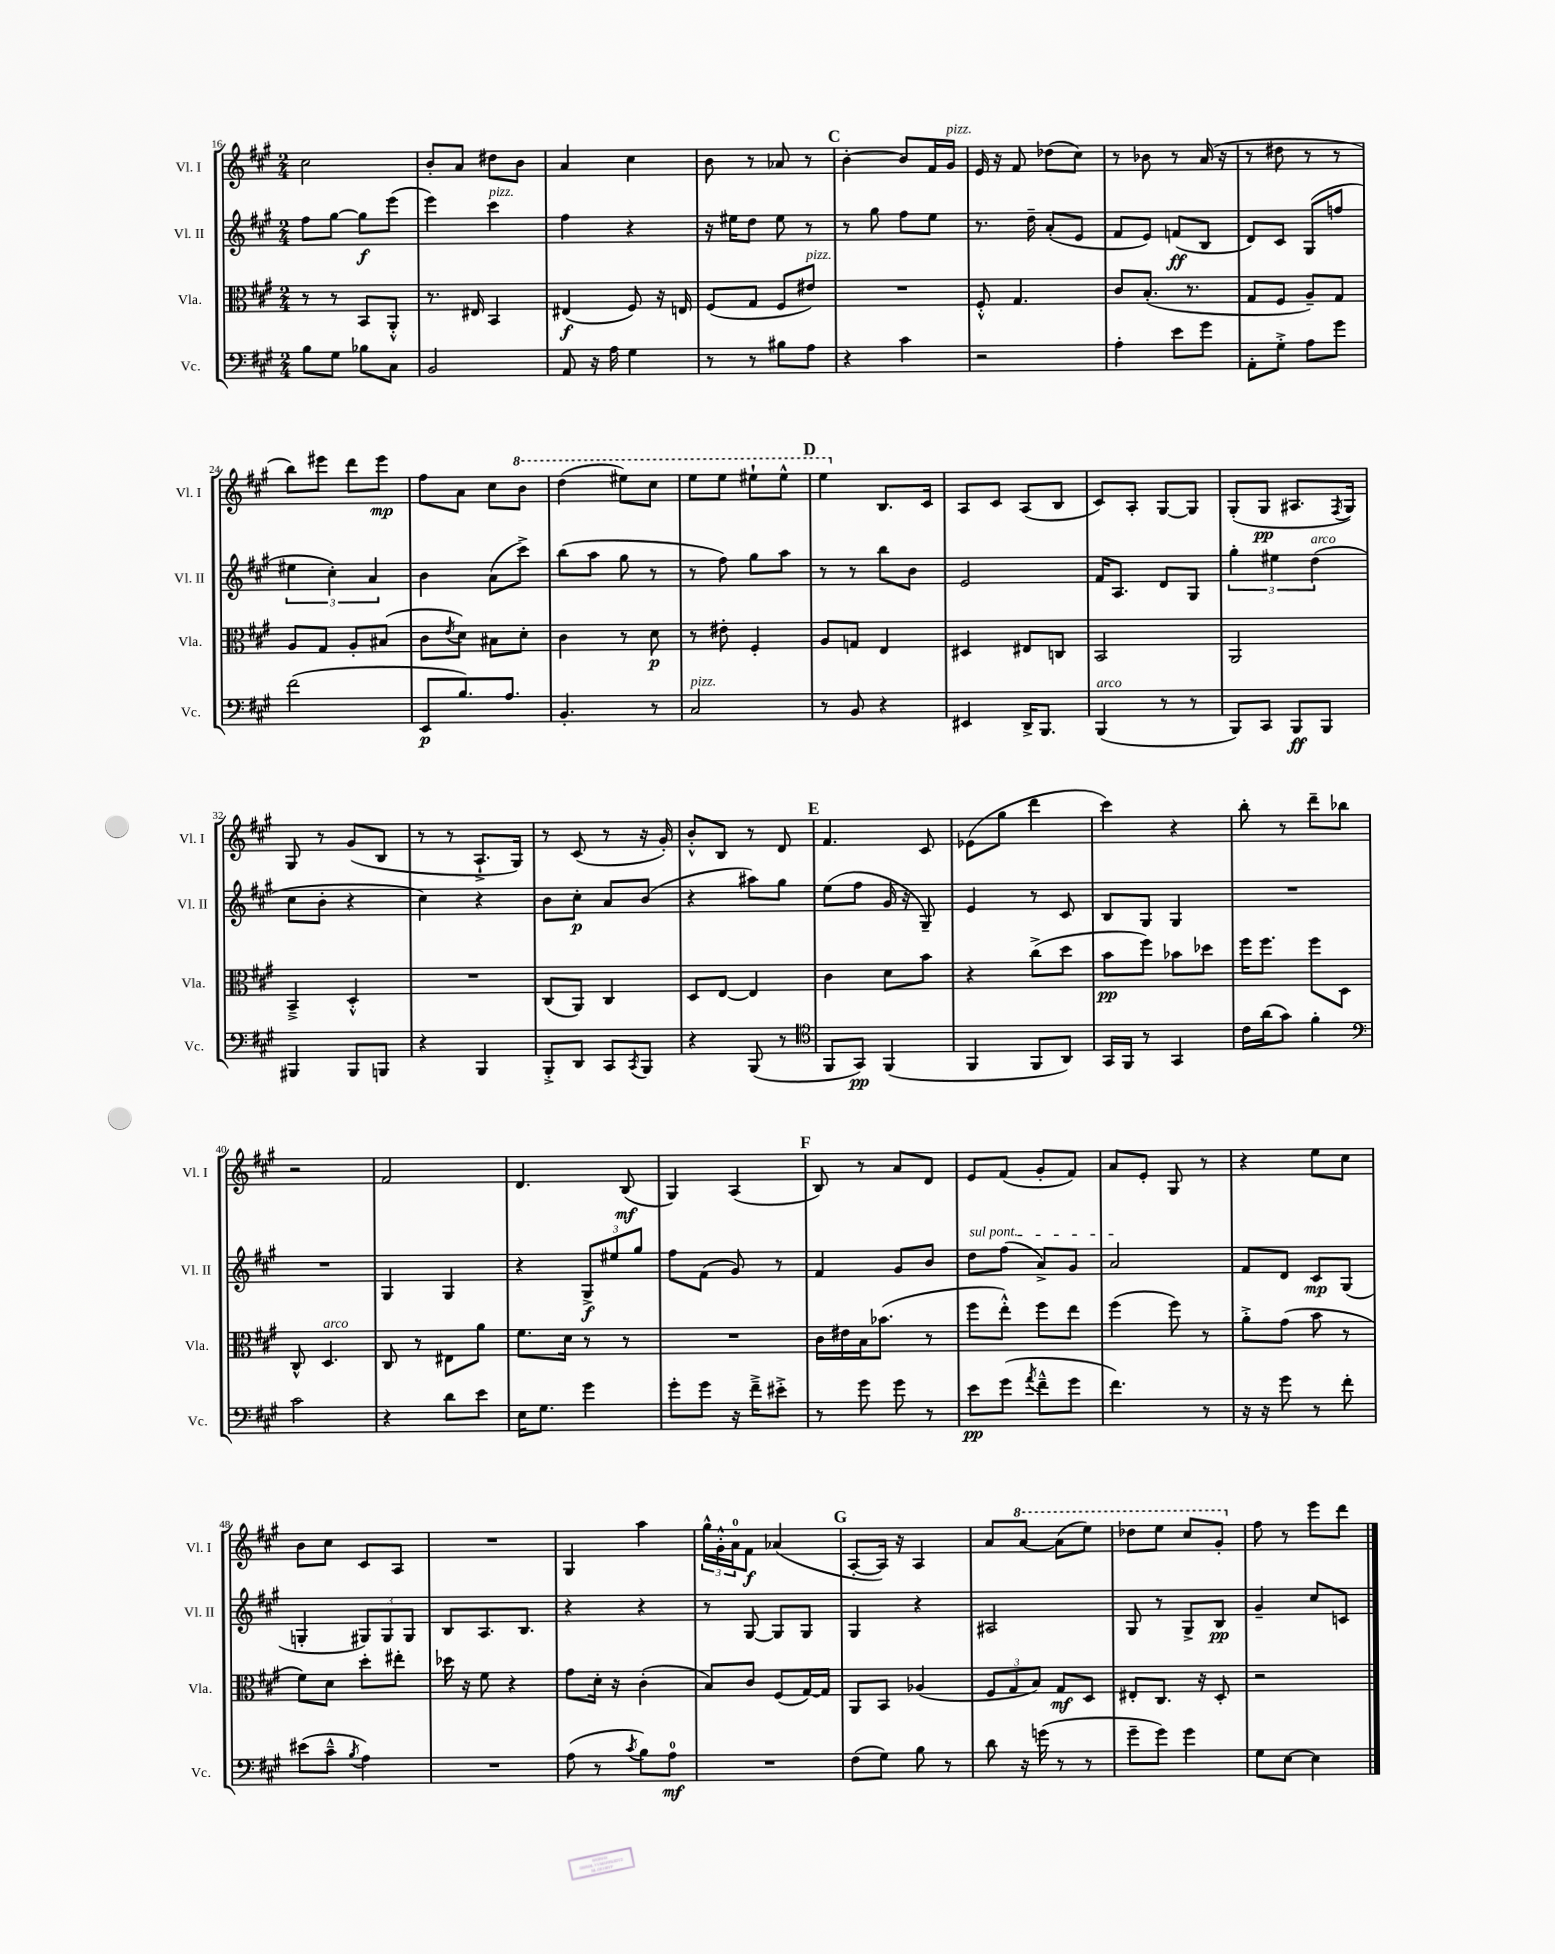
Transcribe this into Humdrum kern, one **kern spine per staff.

**kern	**kern	**kern	**kern
*staff4	*staff3	*staff2	*staff1
*clefF4	*clefC3	*clefG2	*clefG2
*k[f#c#g#]	*k[f#c#g#]	*k[f#c#g#]	*k[f#c#g#]
*M2/4	*M2/4	*M2/4	*M2/4
8B\L	8r	8ff#\L	2cc#\
8G#\J	8r	[8gg#\J	.
8B-\L	8BB/L	8gg#\]L	.
8C#\J	8AA'^^/J	(8eee\J	.
=	=	=	=
2BB/	8.r	4eee\)	8b'/L
.	.	.	8a/J
.	16E#/	.	.
.	4BB/	4ccc#\	8dd#\L
.	.	.	8b\J
=	=	=	=
8AA/	(4E#/	4ff#\	4a/
16r	.	.	.
16A\	.	.	.
4G#\	8F#/)	4r	4cc#\
.	16r	.	.
.	16E/	.	.
=	=	=	=
8r	(8F#/L	16r	8b\
.	.	16ee#\LK	.
8r	8G#/J	8dd\J	8r
8B#\L	8F#/L	8ee#\	8a-/
8A\J	8e#/J)	8r	8r
=	=	=	=
4r	2r	8r	[4b'\
.	.	8gg#\	.
4c#\	.	8ff#\L	8b/]L
.	.	8ee\J	16f#/L
.	.	.	16g#/JJ
=	=	=	=
2r	8F#'^^/	8.r	16e/
.	.	.	16r
.	4.G#/	.	8f#/
.	.	16dd~\	.
.	.	(8a'/L	(8dd-\L
.	.	8e/J	8cc#\J)
=	=	=	=
4A'\	8c#/L	8f#/L	8r
.	(8.B'/J	8e/J)	8b-\
8e\L	.	(8f/L	8r
.	8.r	.	.
8g#\J	.	8B/J	(16a/
.	.	.	16r
=	=	=	=
8AA'\L	8G#/L	8d/L)	8r
8G#'^\J	8F#/J	8c#/J	8dd#\
8A\L	8A~/L)	(8G#/L	8r
8g#\J	8G#/J	8ff/J	8r
=	=	=	=
(2f#\	8A/L	6ee#\	8bb\L)
.	8G#/J	.	8eee#\J
.	.	6cc#'\)	.
.	8A'/L	.	8ddd\L
.	.	6a/	.
.	(8B#/J	.	8eee#\J
=	=	=	=
8EE/L	8c#\L	4b\	8ff#\L
.	8qe/	.	.
8.B/)	8d\J)	.	8a\J
.	8B#\L	(8a\L	8cc#\L
8.A/J	.	.	.
.	8d'\J	8ccc#^\J)	8bb\J
=	=	=	=
4.BB'/	4c#\	(8bb\L	(4ddd\
.	.	8aa\J	.
.	8r	8gg#\	8eee#\L)
8r	8d\	8r	8ccc#\J
=	=	=	=
2C#/	8r	8r	8eee\L
.	8e#'\	8ff#\)	8eee\J
.	4F#'/	8gg#\L	8eee#`\L
.	.	8aa\J	8eee#^^\J
=	=	=	=
8r	8A/L	8r	4eee\
8BB/	8G/J	8r	.
4r	4E/	8bb\L	8.B/L
.	.	8b\J	.
.	.	.	16c#/Jk
=	=	=	=
4EE#/	4D#/	2e/	8A/L
.	.	.	8c#/J
16DD^/LK	8E#/L	.	(8A/L
8.BBB/J	.	.	.
.	8C/J	.	8B/J
=	=	=	=
(4BBB/	2BB/	16f#/LK	8c#/L)
.	.	8.A/J	.
.	.	.	8A'/J
8r	.	8d/L	[8G#/L
8r	.	8G#/J	8G#/]J
=	=	=	=
8BBB/L)	2AA/	6gg#'\	(8G#'/L
8CC#/J	.	.	8G#/J
.	.	6ee#\	.
8BBB/L	.	.	8.A#/L
.	.	(6dd\	.
8BBB/J	.	.	.
.	.	.	8qF#/
.	.	.	16G#/Jk)
=	=	=	=
4BBB#/	4BB~^/	8cc#\L	8G#/
.	.	8b'\J	8r
8BBB#/L	4D'^^/	4r	(8g#/L
8BBB/J	.	.	8B/J
=	=	=	=
4r	2r	4cc#\)	8r
.	.	.	8r
4BBB/	.	4r	8.A`^/L
.	.	.	16G#/Jk)
=	=	=	=
8BBB'^/L	(8C#/L	8b\L	8r
8DD/J	8AA/J)	8cc#'\J	(8c#/
8CC#/L	4C#/	8a/L	8r
8qCC#/	.	.	.
8BBB/J	.	(8b/J	16r
.	.	.	16g#'/)
=	=	=	=
4r	8D/L	4r	8b'^^/L
.	[8E/J	.	8B/J
(8BBB/	4E/]	8aa#\L)	8r
8r	.	8gg#\J	8d/
=	=	=	=
*clefC4	*	*	*
8FF#/L	4c#\	(8ee\L	4.f#/
8GG#/J)	.	8ff#\J	.
(4FF#/	8d\L	16g#/	.
.	.	16r	.
.	8b\J	8G#~/)	8c#/
=	=	=	=
4FF#/	4r	4e/	(8e-\L
.	.	.	8gg#\J
8FF#/L	(8cc#^\L	8r	4ddd\
8AA/J)	8dd\J	8c#/	.
=	=	=	=
16GG#/LL	8b\L	8B/L	4ccc#\)
16FF#/JJ	.	.	.
8r	8ff#\J)	8G#/J	.
4GG#/	8b-\L	4G#/	4r
.	8dd-\J	.	.
=	=	=	=
16c#\LL	16ff#\LK	2r	8bb'\
(16a\J	8.ff#\J	.	.
8g#\J)	.	.	8r
4f#'\	8ff#\L	.	8ddd~\L
.	8D\J	.	8bb-\J
=	=	=	=
*clefF4	*	*	*
2c#\	8C#^^/	2r	2r
.	4.D/	.	.
=	=	=	=
4r	8C#/	4G#/	2f#/
.	8r	.	.
8d\L	8E#\L	4G#/	.
8e\J	8a\J	.	.
=	=	=	=
16E\LK	8.f#\L	4r	4.d/
8.G#\J	.	.	.
.	16d\Jk	.	.
4g#\	8r	12G#^/L	.
.	.	12ee#/	.
.	8r	.	(8B/
.	.	12gg#/J	.
=	=	=	=
8g#'\L	2r	8ff#\L	4G#/)
8g#\J	.	(8f#\J	.
16r	.	8g#/)	(4A/
16f#~^\LK	.	.	.
8e#'^\J	.	8r	.
=	=	=	=
8r	16c#\LL	4f#/	8B/)
.	16e#\	.	.
8g#\	16B\J	.	8r
.	(8.b-\J	.	.
8g#\	.	8g#/L	8a/L
8r	8r	8b/J	8d/J
=	=	=	=
8e\L	8ff#\L	8dd\L	8e/L
(8g#\J	8ee'^^\J)	(8ff#\J	(8f#/J
8qa/	.	.	.
8f#~^^\L	8ff#\L	8a^/L)	8g#'/L
8g#\J	8ee\J	8g#/J	8f#/J)
=	=	=	=
4.f#\)	(4ff#\	2a/	8a/L
.	.	.	8e'/J
.	8ff#\)	.	8G#/
8r	8r	.	8r
=	=	=	=
16r	8a'^\L	8f#/L	4r
16r	.	.	.
8g#\	(8g#\J	8d/J	.
8r	8b\	8c#/L	8ee\L
8f#'\	8r	(8G#/J	8cc#\J
=	=	=	=
(8e#\L	8f#\L)	4G'/	8b\L
8c#~^^\J	8d\J	.	8cc#\J
8qB/	.	.	.
4A\)	8dd'\L	12G#/L)	8c#/L
.	.	12G#/	.
.	8ee#'\J	.	8A/J
.	.	12G#/J	.
=	=	=	=
2r	16dd-\	8B/L	2r
.	16r	.	.
.	8f#\	8.A/	.
.	4r	.	.
.	.	8.B/J	.
=	=	=	=
(8A\	8g#\L	4r	4G#/
8r	16d'\Jk	.	.
.	16r	.	.
8qc#/	.	.	.
8B\L)	(4c#'\	4r	4aa\
8A\J	.	.	.
=	=	=	=
2r	8B/L)	8r	24gg#^^\LL
.	.	.	24g#'^^\
.	.	.	24a\J
.	8c#/J	[8G#/	8f#\J
.	(8F#/L	8G#/]L	(4a-/
.	[16G#/L)	8G#/J	.
.	16G#/]JJ	.	.
=	=	=	=
(8F#\L	8AA/L	4G#/	[8A'/L
8G#\J)	8BB/J	.	16A/]Jk)
.	.	.	16r
8B\	(4A-/	4r	4A/
8r	.	.	.
=	=	=	=
8d\	12F#/L	2A#/	8a/L
.	12G#/	.	.
16r	.	.	[8aa/J
.	12B/J)	.	.
(16g\	.	.	.
8r	8G#/L	.	(8aa\]L
8r	8D/J	.	8eee\J)
=	=	=	=
8g#~\L	8E#'/L	8G#/	8ddd-\L
8g#\J)	8.C#/J	8r	8eee\J
4g#\	.	8G#^/L	8ccc#/L
.	16r	.	.
.	8D'/	8B/J	8gg#'/J
=	=	=	=
8G#\L	2r	4g#~/	8ff#\
[8E\J	.	.	8r
4E\]	.	8cc#/L	8eee\L
.	.	8c/J	8ddd\J
==	==	==	==
*-	*-	*-	*-
